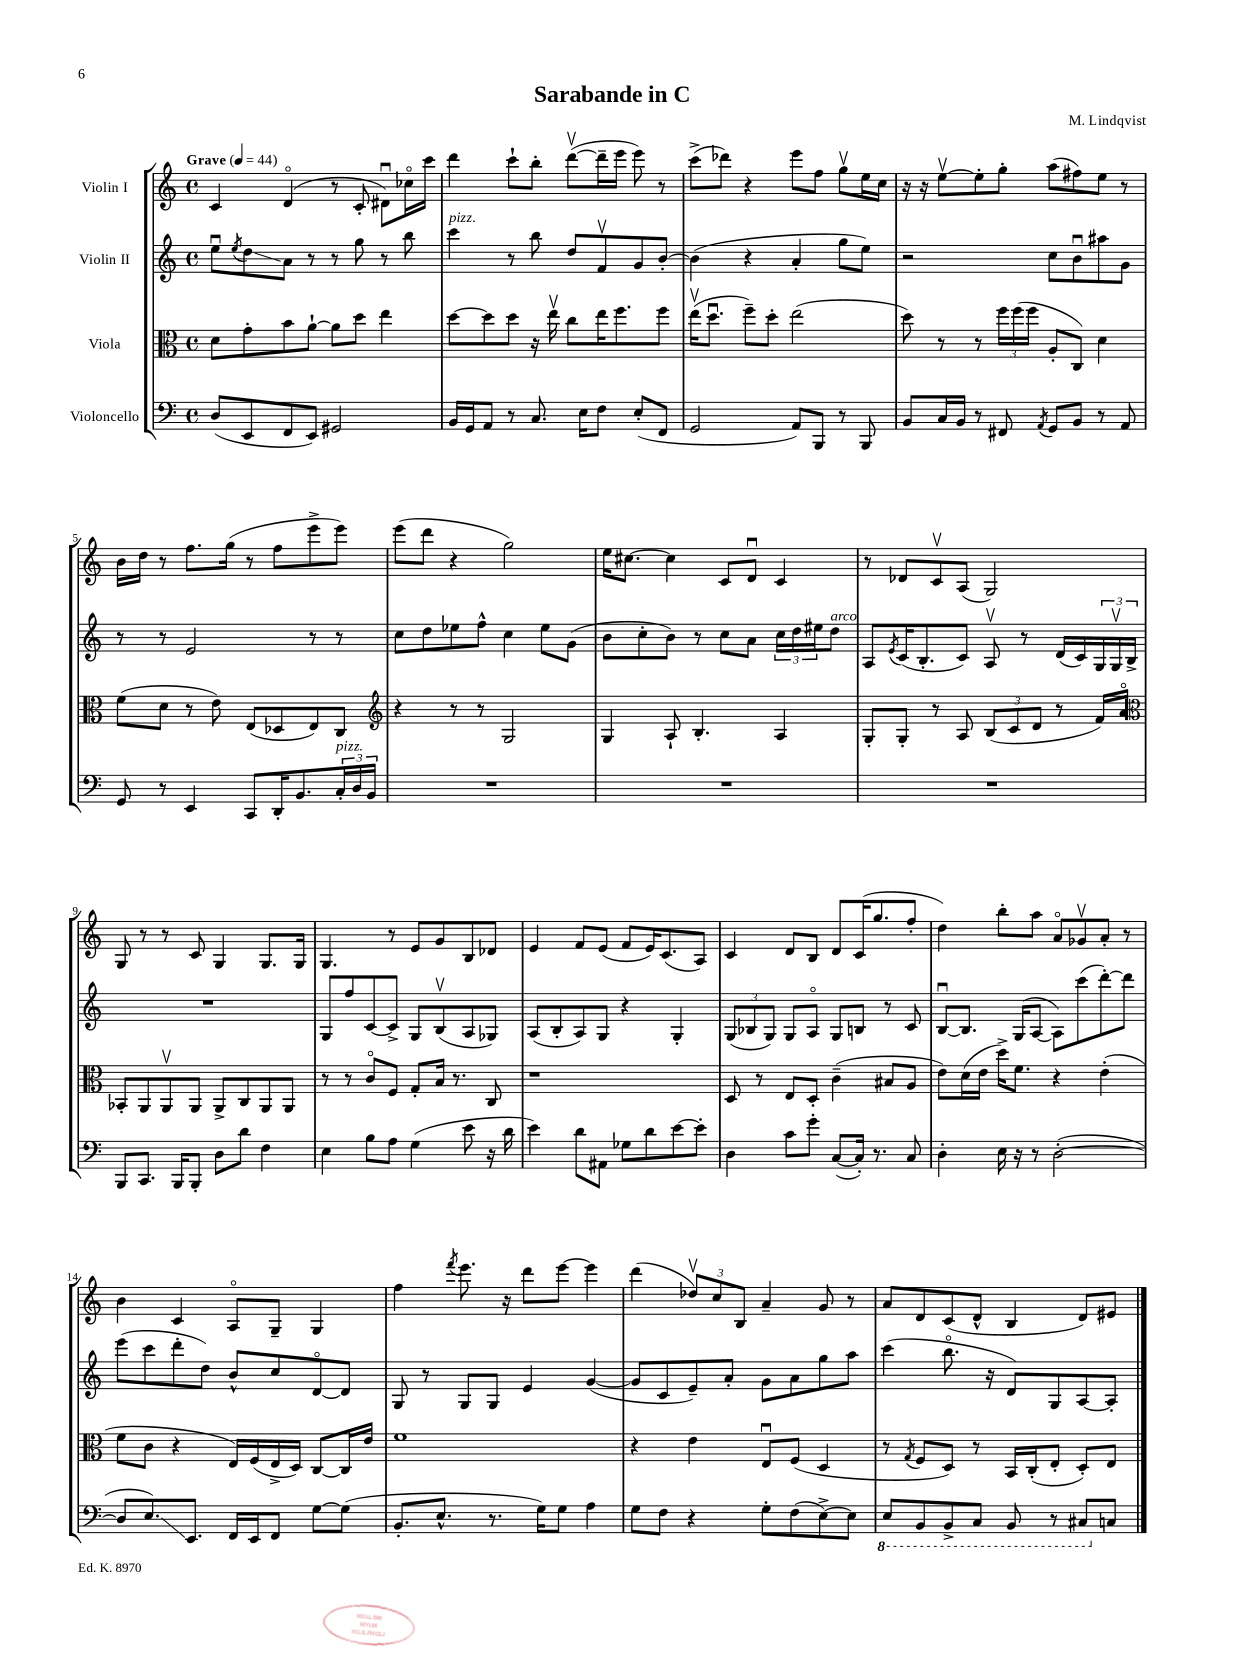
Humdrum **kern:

**kern	**kern	**kern	**kern
*staff4	*staff3	*staff2	*staff1
*clefF4	*clefC3	*clefG2	*clefG2
*k[]	*k[]	*k[]	*k[]
*M4/4	*M4/4	*M4/4	*M4/4
*met(c)	*met(c)	*met(c)	*met(c)
*MM44	*MM44	*MM44	*MM44
(8D/L	8d\L	8eeu\L	4c/
.	.	8qee/	.
8EE/	8g'\	8dd\	.
8FF/	8b\	8a\J	(4do/
8EE/J)	[8a`\J	8r	.
2GG#/	8a\]L	8r	8r
.	8dd\J	8gg\	8c'/
.	4ee\	8r	8d#u\L)
.	.	8bb\	16cc-o\L
.	.	.	16ccc\JJ
=	=	=	=
16BB/LL	[8dd\L	4ccc\	4ddd\
16GG/J	.	.	.
8AA/J	8dd\]	.	.
8r	8dd\J	8r	8ccc`\L
8.C/	16r	8bb\	8bb'\J
.	16eev\	.	.
.	8cc\L	8dd/L	([8dddv\L
16E\LK	.	.	.
8F\J	16ee\K	8fv/	16ddd~\]L
.	8.ff\	.	16eee\JJ
(8E'/L	.	8g/	8eee\)
8FF/J	8ff\J	[8b'/J	8r
=	=	=	=
2GG/	(16eev\LK	(4b\]	(8ccc^\L
.	8.ddu\J	.	.
.	.	.	8ddd-\J)
.	8ff~\L)	4r	4r
.	8dd'\J	.	.
8AA/L)	(2ee\	4a'/	8eee\L
8BBB/J	.	.	8ff\J
8r	.	8gg\L	8ggv\L
8BBB/	.	8ee\J)	16ee\L
.	.	.	16cc\JJ
=	=	=	=
8BB/L	8dd\)	2r	16r
.	.	.	16r
16C/L	8r	.	[8eev\L
16BB/JJ	.	.	.
8r	8r	.	8ee'\]
8FF#/	24ff\LL	.	8gg'\J
.	(24ff\	.	.
.	24ff\JJ	.	.
8qAA/	.	.	.
8GG/L	8A'/L	8cc\L	(8aa\L
8BB/J	8C/J)	8bu\	8ff#\)
8r	4d\	8aa#\	8ee\J
8AA/	.	8g\J	8r
=	=	=	=
8GG/	(8f\L	8r	16b\LL
.	.	.	16dd\JJ
8r	8d\J	8r	8r
4EE/	8r	2e/	8.ff\L
.	8e\)	.	.
.	.	.	(16gg\Jk
8CC/L	(8E/L	.	8r
16DD'/K	8D-/	.	8ff\L
8.BB/	.	.	.
.	8E/)	8r	8eee^\
24C'/L	8C/J	8r	8eee\J)
24D/	.	.	.
24BB/JJ	.	.	.
=	=	=	=
*	*clefG2	*	*
1r	4r	8cc\L	(8eee\L
.	.	8dd\	8ddd\J
.	8r	8ee-\	4r
.	8r	8ff^^\J	.
.	2G/	4cc\	2gg\)
.	.	8ee-\L	.
.	.	(8g\J	.
=	=	=	=
1r	4G/	8b\L	16ee\LK
.	.	.	[8.cc#\J
.	.	8cc'\	.
.	8A`/	8b\J)	4cc#\]
.	4.B'/	8r	.
.	.	8cc\L	8c/L
.	.	8a\J	8du/J
.	4A/	24cc\LL	4c/
.	.	24dd\	.
.	.	24ee#\J	.
.	.	8dd\J	.
=	=	=	=
1r	8G'/L	8A/L	8r
.	.	8qe/	.
.	8G'/J	(16c/K	8d-/L
.	.	8.B'/	.
.	8r	.	8cv/
.	8A/	8c/J)	(8A/J
.	(12B/L	8Av/	2G/)
.	12c/	.	.
.	.	8r	.
.	12d/J	.	.
.	8r	(16d/LL	.
.	.	16c/)	.
.	16f/LL)	24G/	.
.	.	24Gv/	.
.	16ao/JJ	.	.
.	.	24B^/JJ	.
=	=	=	=
*	*clefC3	*	*
8BBB/L	8BB-'/L	1r	8G/
8.CC/J	8AA/	.	8r
.	8AAv/	.	8r
16BBB/LK	.	.	.
8BBB'/J	8AA/J	.	8c/
8D\L	8AA^/L	.	4G/
8d\J	8C/	.	.
4F\	8AA/	.	8.G/L
.	8AA/J	.	.
.	.	.	16G/Jk
=	=	=	=
4E\	8r	8G/L	4.G/
.	8r	8ff/	.
8B\L	8co/L	[8c/	.
8A\J	8F/J	8c^/]J	8r
(4G\	8G'/L	8G/L	8e/L
.	16B/Jk	(8Bv/	8g/
.	8.r	.	.
8e\	.	8A/	8B/
16r	8C/	8G-/J)	8d-/J
16d\	.	.	.
=	=	=	=
4e\)	1r	(8A/L	4e/
.	.	8B'/	.
8d\L	.	8A/)	8f/L
8AA#\J	.	8G/J	(8e/J
8G-\L	.	4r	8f/L
8d\	.	.	16e/K)
.	.	.	(8.c/
[8e\	.	4G'/	.
8e'\]J	.	.	8A/J)
=	=	=	=
4D\	8D/	(12G/L	4c/
.	.	12B-/	.
.	8r	.	.
.	.	12G/J)	.
8c\L	8E/L	8G/L	8d/L
8g'\J	8D'/J	8Ao/J	8B/J
([8C/L	(4c~\	8G/L	8d/L
16C'/]Jk)	.	8B/J	(16c/K
8.r	.	.	8.gg/
.	8B#/L	8r	.
8C/	8A/J	8c/	8ff'/J
=	=	=	=
4D'\	8e\L)	[8Bu/L	4dd\)
.	(16d\L	8.B/]J	.
.	16e\JJ	.	.
16E\	16dd^\LK)	.	8bb'\L
16r	8.f\J	(16G/LK	.
8r	.	[8A/J	8aa\J
([2D'\	4r	8A\]L)	8ao/L
.	.	(8ccc\	8g-v/
.	(4e'\	[8ddd'\)	8a'/J
.	.	8ddd\]J	8r
=	=	=	=
8D/]L	8f\L	(8eee\L	4b\
8.E/)	8c\J	8ccc\	.
.	4r	8ddd'\	4c/
8.EE/J	.	.	.
.	.	8dd\J)	.
16FF/LL	16E/LL)	8b^^/L	8Ao/L
16EE/J	(16F/	.	.
8FF/J	16E^/	8cc/	8G~/J
.	16D/JJ)	.	.
[8G\L	[8C/L	[8do/	4G/
(8G\]J	16C/]L	8d/]J	.
.	16e/JJ	.	.
=	=	=	=
8.BB'/L	1f	8G/	4ff\
.	.	8r	.
8.E^^/J	.	.	.
.	.	.	8qfff/
.	.	8G/L	8.eee\
8.r	.	8G/J	.
.	.	.	16r
.	.	4e/	8ddd\L
16G\LK)	.	.	.
8G\J	.	.	[8eee\J
4A\	.	([4g/	4eee\]
=	=	=	=
8G\L	4r	8g/]L	(4ddd\
8F\J	.	8c/	.
4r	4e\	8e~/)	12dd-v/L)
.	.	.	12cc/
.	.	8a'/J	.
.	.	.	12B/J
8G'\L	8Eu/L	8g\L	4a~/
(8F\	(8F/J	8a\	.
[8E^\)	4D/	8gg\	8g/
8E\]J	.	8aa\J	8r
=	=	=	=
8EE/L	8r	(4ccc\	8a/L
.	8qG/	.	.
8BBB/	8F/L	.	8d/
8BBB^/	8D/J)	8.bbo\	(8c/
8CC/J	8r	.	8d^^/J
.	.	16r	.
8BBB/	16BB/LL	8d/L)	4B/
.	(16C'/J	.	.
8r	8E'/J	8G/	.
8CC#/L	8D'/L)	[8A/	8d/L)
8C/J	8E/J	8A'/]J	8e#/J
==	==	==	==
*-	*-	*-	*-
